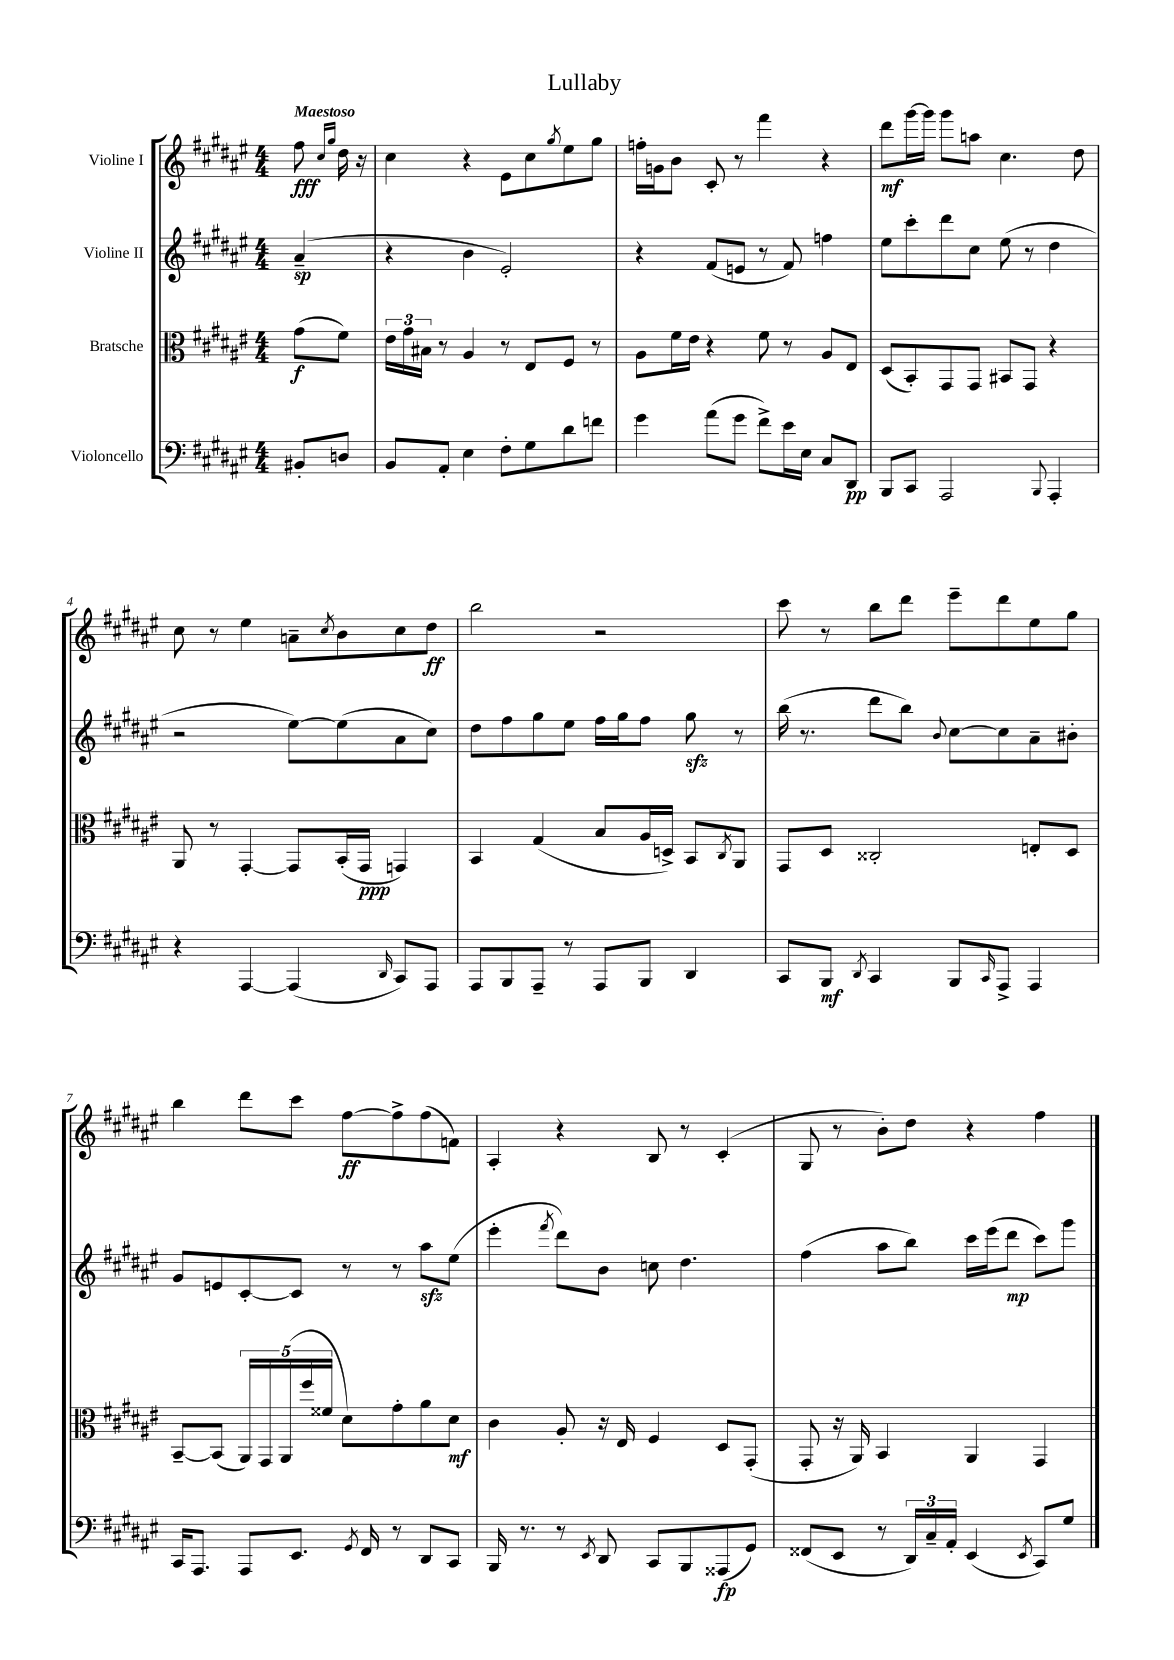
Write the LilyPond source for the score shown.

\header { title = "Lullaby" }
<<
\new StaffGroup <<
\new Staff = "s0" \with { instrumentName = "Violine I" } {
    \clef treble \key fis \major \numericTimeSignature \time 4/4 \partial 4 \tempo "Maestoso"
    fis''8\fff \grace { cis''16 gis''16 } dis''16 r16 |
    cis''4 r4 eis'8 cis''8 \acciaccatura { gis''8 } eis''8 gis''8 |
    f''16-. g'16 b'8 cis'8-. r8 fis'''4 r4 |
    dis'''8\mf gis'''16~ gis'''16 gis'''8 a''8 cis''4. dis''8 |
    cis''8 r8 eis''4 a'8-- \acciaccatura { cis''8 } b'8 cis''8 dis''8\ff |
    b''2 r2 |
    cis'''8 r8 b''8 dis'''8 eis'''8-- dis'''8 eis''8 gis''8 |
    b''4 dis'''8 cis'''8 fis''8~\ff fis''8-> fis''8( f'8) |
    ais4-. r4 b8 r8 cis'4-.( |
    gis8 r8 b'8-.) dis''8 r4 fis''4 \bar "|." |
}
\new Staff = "s1" \with { instrumentName = "Violine II" } {
    \clef treble \key fis \major \numericTimeSignature \time 4/4 \partial 4
    ais'4--\sp( |
    r4 b'4 eis'2-.) |
    r4 fis'8( e'8 r8 fis'8) f''4 |
    eis''8 cis'''8-. dis'''8 cis''8 eis''8( r8 dis''4 |
    r2 eis''8~) eis''8( ais'8 cis''8) |
    dis''8 fis''8 gis''8 eis''8 fis''16 gis''16 fis''8 gis''8\sfz r8 |
    b''16( r8. dis'''8 b''8) \appoggiatura { b'8 } cis''8~ cis''8 ais'8-- bis'8-. |
    gis'8 e'8 cis'8~-. cis'8 r8 r8 ais''8\sfz eis''8( |
    eis'''4-. \acciaccatura { fis'''8 } dis'''8) b'8 c''8 dis''4. |
    fis''4( ais''8 b''8) cis'''16 eis'''16( dis'''8\mp cis'''8) gis'''8 \bar "|." |
}
\new Staff = "s2" \with { instrumentName = "Bratsche" } {
    \clef alto \key fis \major \numericTimeSignature \time 4/4 \partial 4
    gis'8\f( fis'8) |
    \tuplet 3/2 { eis'16 gis'16 bis16 } r8 ais4 r8 eis8 fis8 r8 |
    ais8 fis'16 eis'16 r4 fis'8 r8 ais8 eis8 |
    dis8( b,8-.) gis,8 gis,8 bis,8 gis,8 r4 |
    ais,8 r8 gis,4~-. gis,8 b,16-.( gis,16\ppp g,4) |
    b,4 gis4( b8 ais16 d16->) b,8 \acciaccatura { cis8 } ais,8 |
    gis,8 dis8 cisis2-. e8-. dis8 |
    b,8~-- b,8( \tuplet 5/4 { ais,16) gis,16 ais,16( fis''16 fisis'16 } dis'8) gis'8-. ais'8 dis'8\mf |
    cis'4 ais8-. r16 eis16 fis4 dis8 gis,8-.( |
    gis,8-. r16 ais,16) b,4 ais,4 gis,4 \bar "|." |
}
\new Staff = "s3" \with { instrumentName = "Violoncello" } {
    \clef bass \key fis \major \numericTimeSignature \time 4/4 \partial 4
    bis,8-. d8 |
    b,8 ais,8-. eis4 fis8-. gis8 dis'8 f'8 |
    gis'4 ais'8( gis'8 fis'8->) eis'16 eis16 cis8 dis,8\pp |
    b,,8 cis,8 ais,,2 \appoggiatura { b,,8 } ais,,4-. |
    r4 ais,,4~ ais,,4( \grace { dis,16 } cis,8) ais,,8 |
    ais,,8 b,,8 ais,,8-- r8 ais,,8 b,,8 dis,4 |
    cis,8 b,,8\mf \acciaccatura { dis,8 } cis,4 b,,8 \grace { cis,16 } ais,,8-> ais,,4 |
    cis,16 ais,,8. ais,,8 eis,8. \acciaccatura { gis,8 } fis,16 r8 dis,8 cis,8 |
    b,,16 r8. r8 \acciaccatura { eis,8 } dis,8 cis,8 b,,8 aisis,,8\fp( gis,8) |
    fisis,8( eis,8 r8 \tuplet 3/2 { dis,16) cis16-- ais,16-. } eis,4( \acciaccatura { eis,8 } cis,8) gis8 \bar "|." |
}
>>
>>
